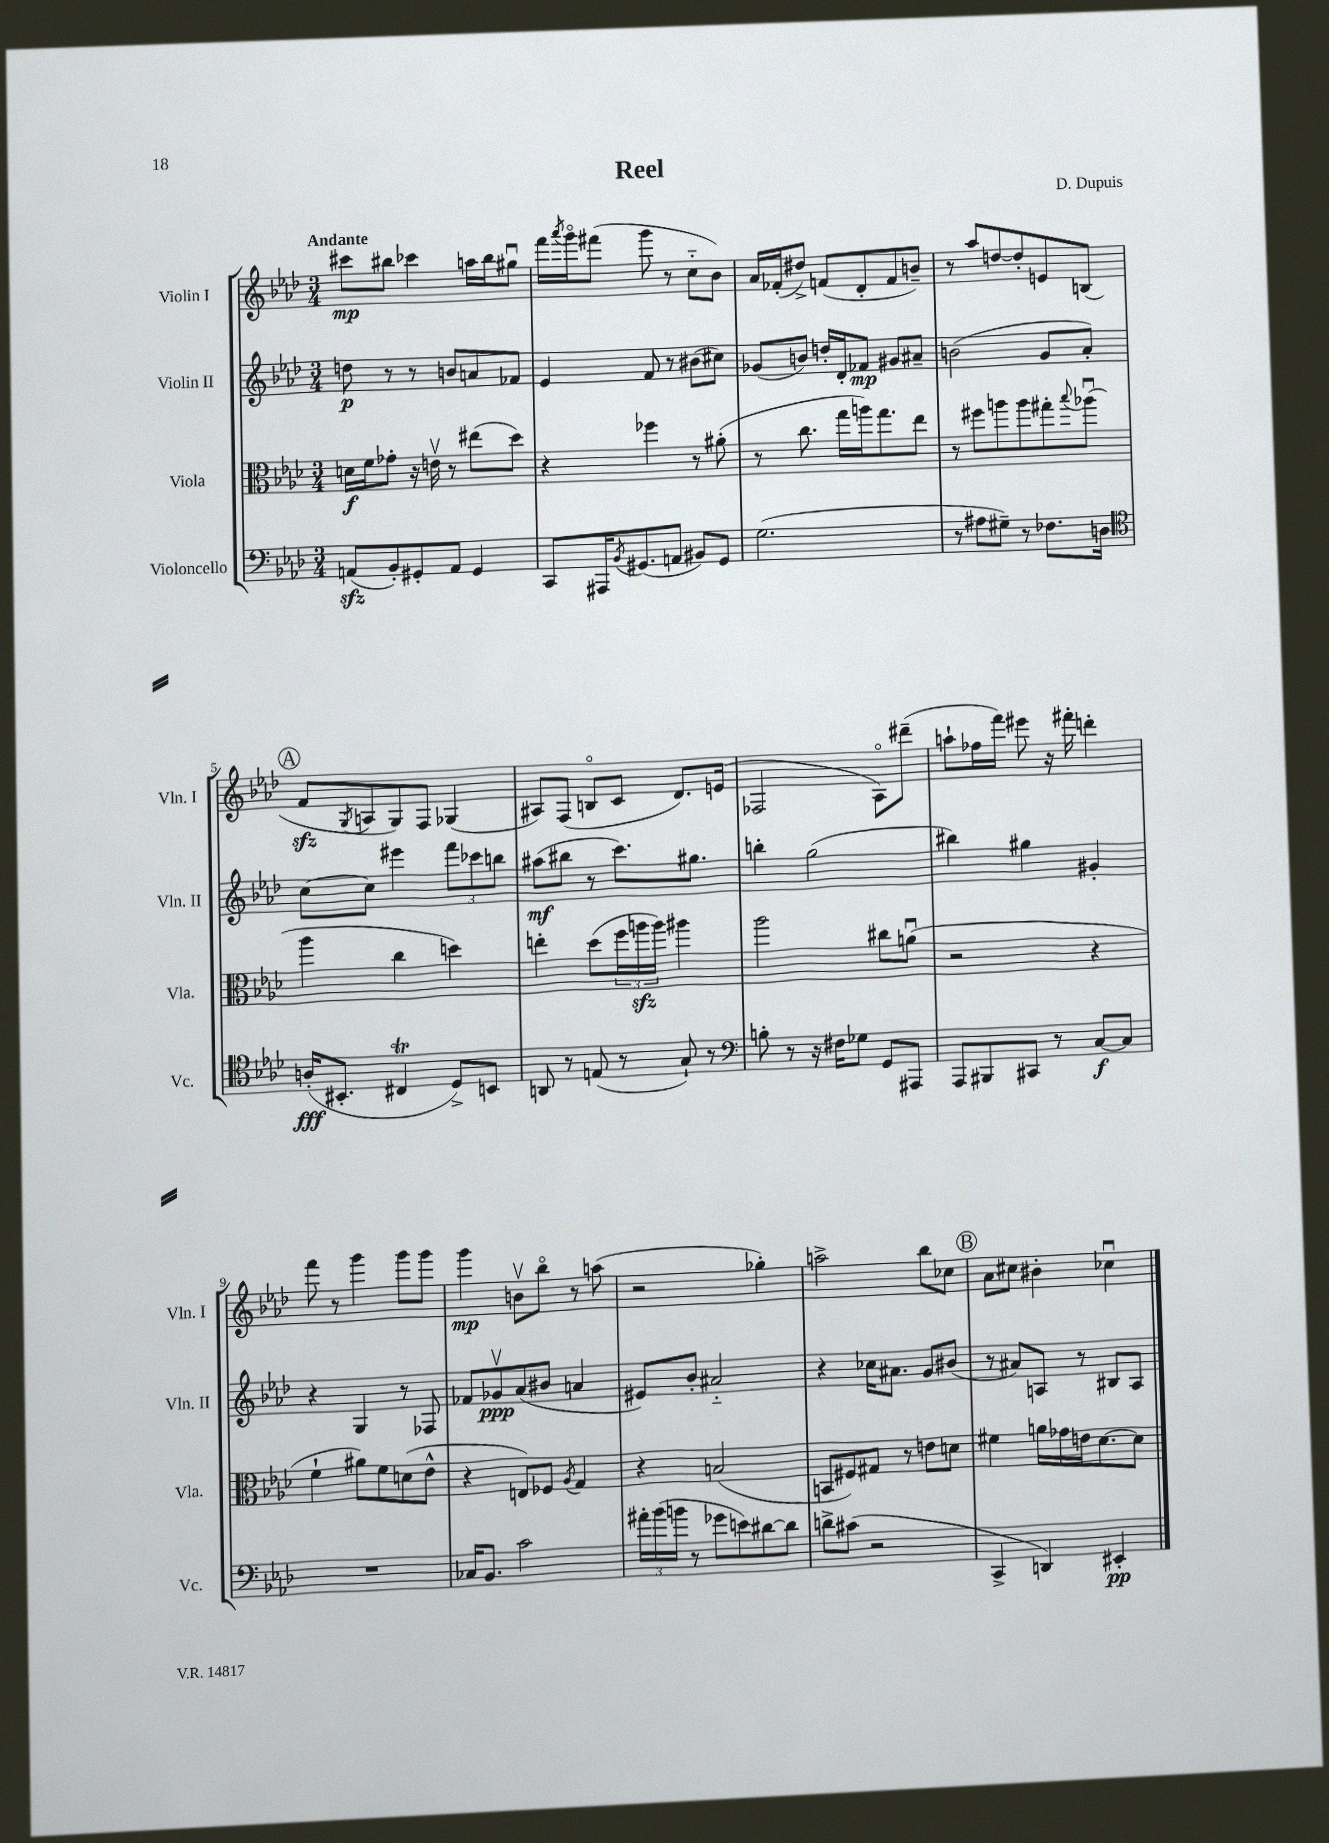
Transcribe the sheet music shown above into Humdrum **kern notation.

**kern	**dynam	**kern	**dynam	**kern	**dynam	**kern	**dynam
*part4	*part4	*part3	*part3	*part2	*part2	*part1	*part1
*staff4	*staff4	*staff3	*staff3	*staff2	*staff2	*staff1	*staff1
*I"Violoncello	*	*I"Viola	*	*I"Violin II	*	*I"Violin I	*
*I'Vc.	*	*I'Vla.	*	*I'Vln. II	*	*I'Vln. I	*
*clefF4	*	*clefC3	*	*clefG2	*	*clefG2	*
*k[b-e-a-d-]	*	*k[b-e-a-d-]	*	*k[b-e-a-d-]	*	*k[b-e-a-d-]	*
*M3/4	*	*M3/4	*	*M3/4	*	*M3/4	*
=1	=1	=1	=1	=1	=1	=1	=1
!	!	!	!	!	!	!LO:TX:a:B:t=Andante	!
(8AAnzz/L	.	16dn\LL	f	8ddn\	p	8ccc#X\L	mp
.	.	16f\J	.	.	.	.	.
8BB-'/)	.	8g-X'\J	.	8r	.	8bb#X\J	.
8GG#X'/	.	16r	.	8r	.	4ccc-X\	.
.	.	16env\	.	.	.	.	.
8AA/J	.	8r	.	8bn/L	.	.	.
4GG#/	.	(8ee#X\L	.	8an/	.	16aan\LL	.
.	.	.	.	.	.	16bb#\J	.
.	.	8dd-\J)	.	8f-X/J	.	8gg#Xu\J	.
=2	=2	=2	=2	=2	=2	=2	=2
8CC/L	.	4r	.	4e-/	.	16fff\LL	.
.	.	.	.	.	.	8qaaa-/	.
.	.	.	.	.	.	16ggg\J	.
16AAA#X/K	.	.	.	.	.	(8fff#X\J	.
8qBB-/	.	.	.	.	.	.	.
(8.GG#X/	.	.	.	.	.	.	.
.	.	4ff-X\	.	8f/	.	8ggg\	.
8AAn/J	.	.	.	8r	.	8r	.
8BB#X/L)	.	8r	.	(8b#X\L	.	8cc\L	.
8GG#/J	.	(8a#X'\	.	8cc#X\J)	.	8b-\J)	.
=3	=3	=3	=3	=3	=3	=3	=3
(2.G\	.	8r	.	(8g-X/L	.	16a-/LL	.
.	.	.	.	.	.	(16f-X'/J	.
.	.	8.cc\	.	8bn/J)	.	8dd#X^/J)	.
.	.	.	.	16ddn'/LL	.	(8fn/L	.
.	.	16gg\LL	.	16d-'/J	.	.	.
.	.	16aan\J)	.	8f-X/J	mp	8d-'/	.
.	.	8.gg\	.	.	.	.	.
.	.	.	.	8g#X/L	.	8f/	.
.	.	8ee-\J	.	8a#X~/J	.	8bn~/J)	.
=4	=4	=4	=4	=4	=4	=4	=4
8r	.	8r	.	(2bn\	.	8r	.
8A#X\L	.	8ff#X\L	.	.	.	8aa-/L	.
8G#X~\J)	.	8aan\	.	.	.	[8ddn/	.
8r	.	8aa\	.	.	.	8dd'/]	.
8.F-X\L	.	8gg#X'\	.	8g/L	.	8en/	.
.	.	8qqbb-/	.	.	.	.	.
.	.	(8aa-Xu\J	.	8a-'/J)	.	(8Bn/J	.
16Dn\Jk	.	.	.	.	.	.	.
!!LO:LB:g=z
!!LO:REH:place=s1:t=A
=5	=5	=5	=5	=5	=5	=5	=5
*clefC4	*	*	*	*	*	*	*
(16An'/KL	fff	4aa-\	.	[8cc\L	.	8fzz/L	.
8.BB#X'/J	.	.	.	.	.	.	.
.	.	.	.	.	.	8qG/	.
.	.	.	.	8cc\J]	.	8An/	.
4C#Xt/	.	4cc\	.	4eee#X\	.	8G/)	.
.	.	.	.	.	.	8F/J	.
8D-^/L)	.	4ddn\)	.	12fff\L	.	(4G-X/	.
.	.	.	.	12ccc-X\	.	.	.
8BBn/J	.	.	.	.	.	.	.
.	.	.	.	12bbn\J	.	.	.
=6	=6	=6	=6	=6	=6	=6	=6
8AAn/	.	4een'\	.	(8aa#X\L	mf	8A#X/L)	.
8r	.	.	.	8bb#X\J	.	(8F/J	.
(8En/	.	(8dd-\L	.	8r	.	8Bn/L	.
8r	.	24ff\L	.	8.ccc\L)	.	8c/J	.
.	.	24aanzz\	.	.	.	.	.
.	.	24aa\JJ)	.	.	.	.	.
8G`/)	.	4aa#X\	.	.	.	8.d-/L)	.
.	.	.	.	8.gg#X\J	.	.	.
8r	.	.	.	.	.	.	.
.	.	.	.	.	.	(16en/Jk	.
=7	=7	=7	=7	=7	=7	=7	=7
*clefF4	*	*	*	*	*	*	*
8Bn'\	.	2aa-\	.	4bbn'\	.	2F-X/	.
8r	.	.	.	.	.	.	.
16r	.	.	.	(2gg\	.	.	.
16F#X\KL	.	.	.	.	.	.	.
8G-X\J	.	.	.	.	.	.	.
8GG/L	.	8cc#X\L	.	.	.	8A-\L)	.
8AAA#X/J	.	(8anu\J	.	.	.	(8ddd#X~\J	.
=8	=8	=8	=8	=8	=8	=8	=8
8AAA-/L	.	2r	.	4bb#X\)	.	8aan`\L	.
8BBB#X/	.	.	.	.	.	16ff-X\L	.
.	.	.	.	.	.	16fff\JJ)	.
8CC#X/J	.	.	.	4gg#X\	.	8eee#X\	.
8r	.	.	.	.	.	16r	.
.	.	.	.	.	.	16fff#X'\	.
[8C/L	f	4r	.	4g#X'/	.	4dddn'\	.
8C/J]	.	.	.	.	.	.	.
!!LO:LB:g=z
=9	=9	=9	=9	=9	=9	=9	=9
2.r	.	4f`\	.	4r	.	8fff\	.
.	.	.	.	.	.	8r	.
.	.	8a#X\L)	.	4G/	.	4ggg\	.
.	.	8f\	.	.	.	.	.
.	.	(8dn\	.	8r	.	8ggg\L	.
.	.	8e-^^\J	.	8F-X/	.	8ggg\J	.
=10	=10	=10	=10	=10	=10	=10	=10
16C-X/KL	.	4r	.	8f-X/L	.	4ggg\	mp
8.BB-/J	.	.	.	.	.	.	.
.	.	.	.	8g-Xv/	ppp	.	.
2c\	.	8En/L)	.	(8a-/	.	8bnv\L	.
.	.	8F-X/J	.	8b#X/J	.	8bb-\J	.
.	.	8qA-/	.	.	.	.	.
.	.	4G/	.	4an/	.	8r	.
.	.	.	.	.	.	(8aan\	.
=11	=11	=11	=11	=11	=11	=11	=11
24a#X'\LL	.	4r	.	8e#X/L)	.	2r	.
(24b-\	.	.	.	.	.	.	.
24bn\JJ	.	.	.	.	.	.	.
8r	.	.	.	8b-'/J	.	.	.
8g-X\L	.	(2Bn/	.	2a#X/	.	.	.
8en\)	.	.	.	.	.	.	.
[8d#X\	.	.	.	.	.	4gg-X'\)	.
8d#\J]	.	.	.	.	.	.	.
=12	=12	=12	=12	=12	=12	=12	=12
8dn^\L	.	8BBn/L	.	4r	.	2aan^\	.
(8c#X\J	.	8F#X/)	.	.	.	.	.
2r	.	8G#X/J	.	16cc-X\KL	.	.	.
.	.	.	.	8.a#X\J	.	.	.
.	.	8r	.	.	.	.	.
.	.	8en\L	.	8g/L	.	8bb-\L	.
.	.	8dn\J	.	(8b#X/J	.	8cc-X\J	.
!!LO:REH:place=s1:t=B
=13	=13	=13	=13	=13	=13	=13	=13
4CC^/	.	4f#X\	.	8r	.	8a-\L	.
.	.	.	.	8a#X/L)	.	8cc#X\J	.
4DDn/)	.	16an\LL	.	8An/J	.	4b#X'\	.
.	.	16g-X\	.	.	.	.	.
.	.	16en\J	.	8r	.	.	.
.	.	[8.d-\	.	.	.	.	.
4EE#X'/	pp	.	.	8B#X/L	.	4cc-Xu\	.
.	.	8d-\J]	.	8A/J	.	.	.
==	==	==	==	==	==	==	==
*-	*-	*-	*-	*-	*-	*-	*-
